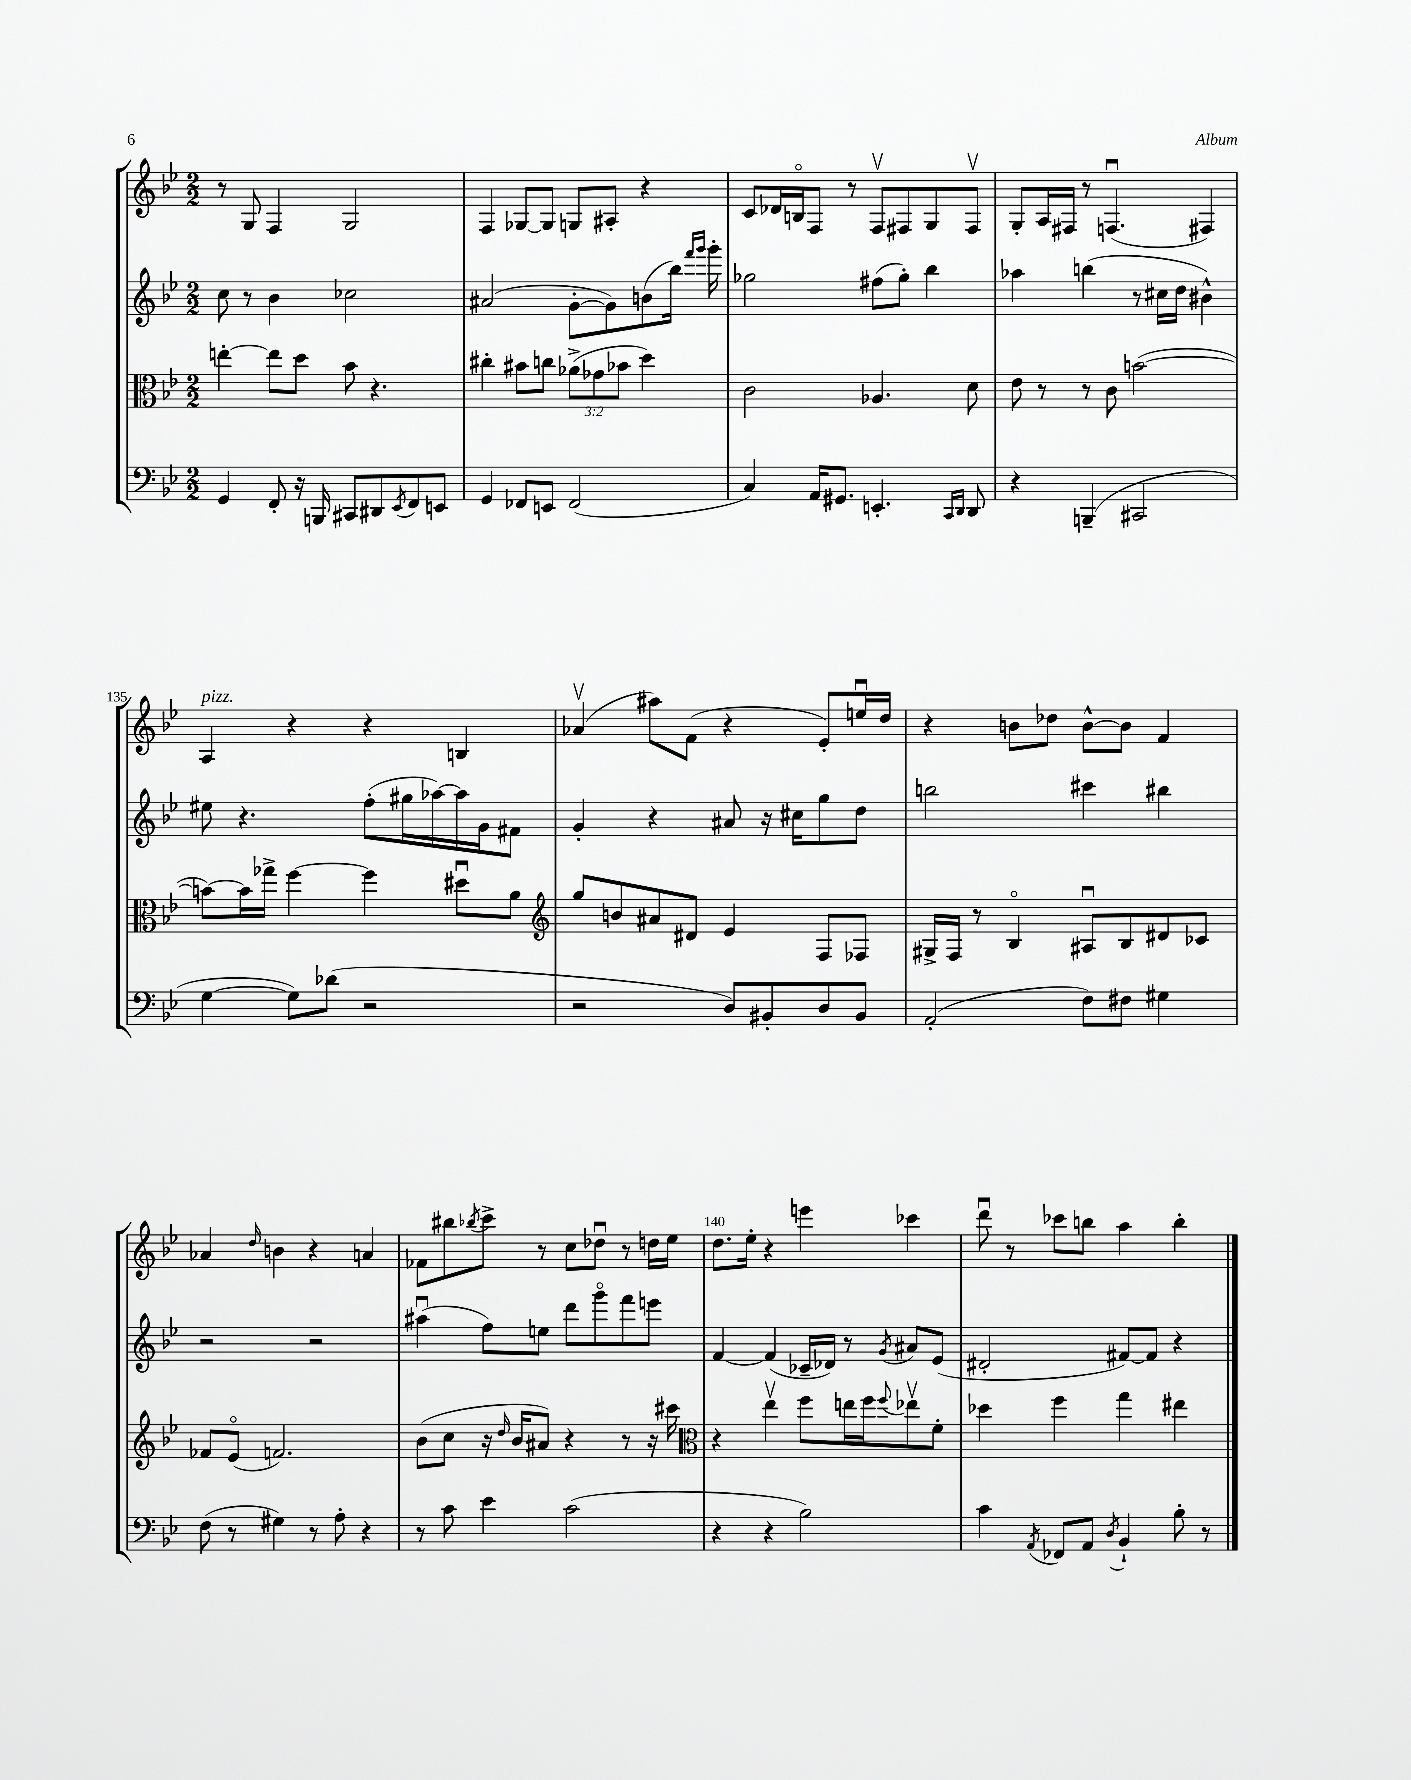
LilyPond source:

<<
\new StaffGroup <<
\new Staff = "s0" {
    \clef treble \key bes \major \numericTimeSignature \time 2/2
    r8 g8 f4 g2 |
    f4 ges8~ ges8 g8 ais8-. r4 |
    c'8 des'16 b16\flageolet f8 r8 f8\upbow fis8 g8 fis8\upbow |
    g8-. a16 fis16 r8 f4.\downbow( fis4) |
    a4^\markup { \italic "pizz." } r4 r4 b4 |
    aes'4\upbow( ais''8) f'8( r4 ees'8-.) e''16\downbow d''16 |
    r4 b'8 des''8 b'8~-^ b'8 f'4 |
    aes'4 \grace { d''16 } b'4 r4 a'4 |
    fes'8 bis''8 \acciaccatura { bes''8 } c'''8-> r8 c''8 des''8\downbow r8 d''16 ees''16 |
    d''8. ees''16-. r4 e'''4 ces'''4 |
    d'''8\downbow r8 ces'''8 b''8 a''4 b''4-. \bar "|." |
}
\new Staff = "s1" {
    \clef treble \key bes \major \numericTimeSignature \time 2/2
    c''8 r8 bes'4 ces''2 |
    ais'2( g'8~-. g'8) b'8( bes''16) \grace { f'''16 g'''16 } g'''16-. |
    ges''2 fis''8( ges''8-.) bes''4 |
    aes''4 b''4( r8 cis''16 d''16 bis'4-^) |
    eis''8 r4. f''8-.( gis''16 aes''16~) aes''16 g'16 fis'8 |
    g'4-. r4 ais'8 r16 cis''16 g''8 d''8 |
    b''2 cis'''4 bis''4 |
    r2 r2 |
    ais''4\downbow( f''8) e''8 d'''8 g'''8\flageolet f'''8 e'''8 |
    f'4~ f'4( ces'16-- des'16) r8 \acciaccatura { g'8 } ais'8 ees'8( |
    dis'2-. fis'8~) fis'8 r4 \bar "|." |
}
\new Staff = "s2" {
    \clef alto \key bes \major \numericTimeSignature \time 2/2 \override Staff.TupletNumber.text = #tuplet-number::calc-fraction-text
    e''4~-. e''8 d''8 bes'8 r4. |
    cis''4-. bis'8 c''8 \tuplet 3/2 { aes'8->( ges'8 bes'8 } d''4) |
    c'2 aes4. d'8 |
    ees'8 r8 r8 c'8 b'2~( |
    b'8~) b'16 ges''16-> f''4~ f''4 dis''8\downbow a'8 |
    \clef treble g''8 b'8 ais'8 dis'8 ees'4 f8 fes8 |
    gis16-> f16 r8 bes4\flageolet ais8\downbow bes8 dis'8 ces'8 |
    fes'8 ees'8\flageolet( f'2.) |
    bes'8( c''8 r16 \grace { d''16 } bes'16 ais'8) r4 r8 r16 cis'''16 |
    \clef alto r4 ees''4\upbow f''8 e''16 f''16 \appoggiatura { f''8 } ees''8\upbow f'8-. |
    des''4 f''4 g''4 eis''4 \bar "|." |
}
\new Staff = "s3" {
    \clef bass \key bes \major \numericTimeSignature \time 2/2
    g,4 f,8-. r16 b,,16 cis,8 dis,8 \acciaccatura { ees,8 } f,8 e,8 |
    g,4 fes,8 e,8 fes,2( |
    c4) a,16 gis,8. e,4.-. \grace { c,16 d,16 } d,8 |
    r4 b,,4--( cis,2 |
    g4~ g8) des'8( r2 |
    r2 d8) bis,8-. d8 bis,8 |
    a,2-.( f8) fis8 gis4 |
    f8( r8 gis4) r8 a8-. r4 |
    r8 c'8 ees'4 c'2( |
    r4 r4 bes2) |
    c'4 \acciaccatura { a,8 } fes,8 a,8 \acciaccatura { d8 } bes,4-! bes8-. r8 \bar "|." |
}
>>
>>
\layout { \context { \Score currentBarNumber = #131 \override BarNumber.break-visibility = ##(#f #t #t) barNumberVisibility = #(every-nth-bar-number-visible 5) } }
